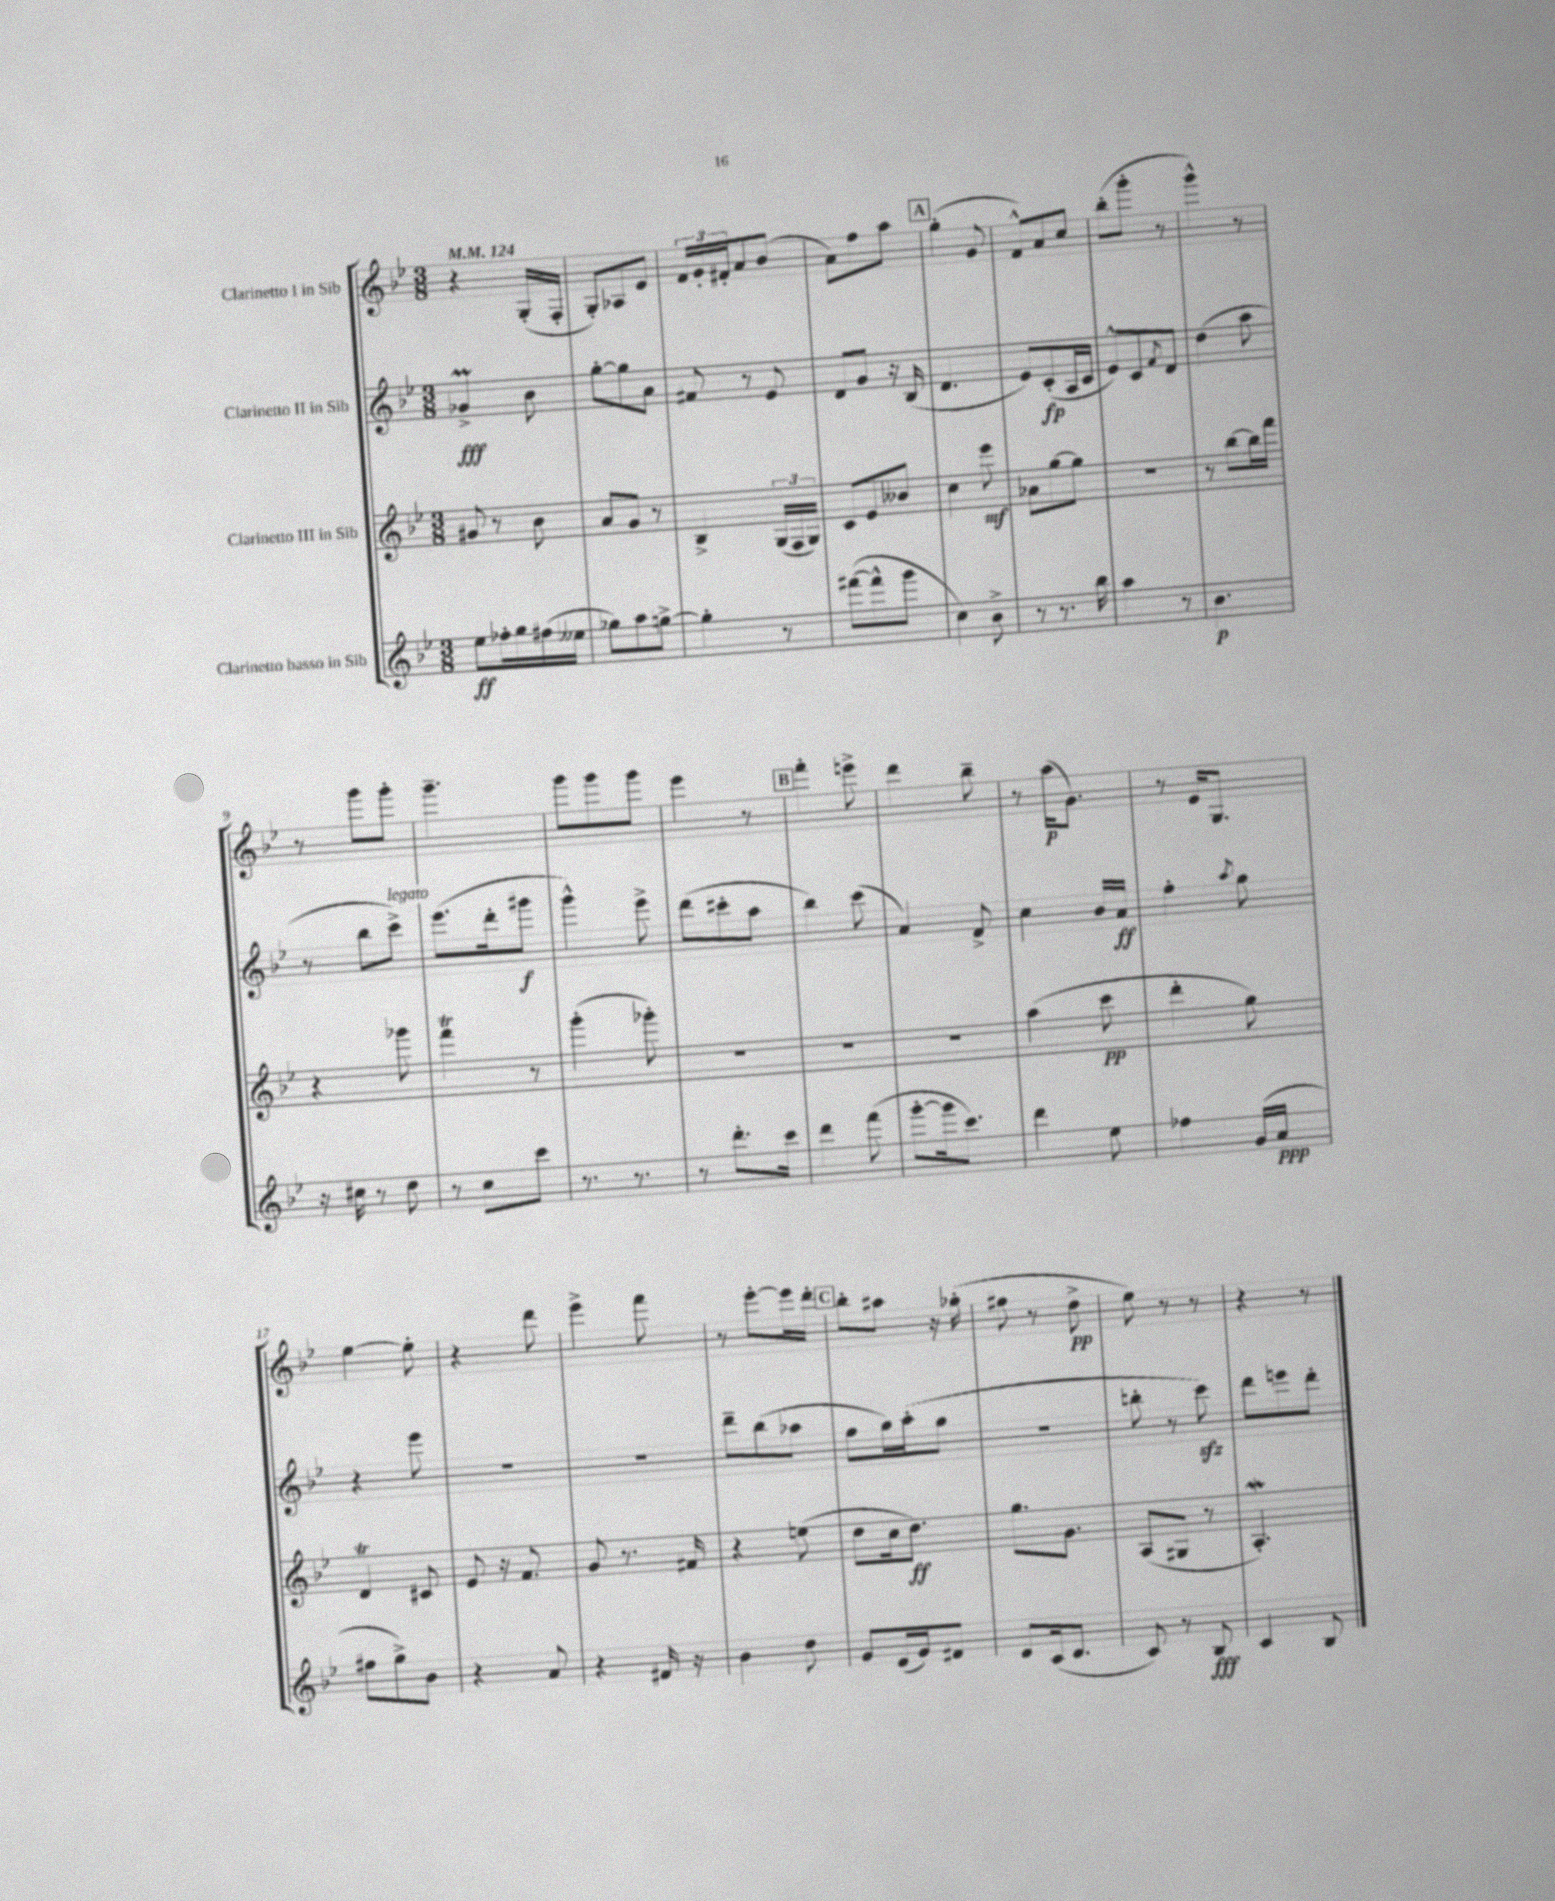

**kern	**kern	**kern	**kern
*staff4	*staff3	*staff2	*staff1
*clefG2	*clefG2	*clefG2	*clefG2
*k[b-e-]	*k[b-e-]	*k[b-e-]	*k[b-e-]
*M3/8	*M3/8	*M3/8	*M3/8
*MM124	*MM124	*MM124	*MM124
8ee-	8g#	4g-^	4r
16ff-'	8r	.	.
16gg	.	.	.
(16ff#	8b-	8b-	(16G'
16ee--	.	.	16F'
=	=	=	=
8gg-)	8a	[8gg'	8G')
8aa	8g	8gg]	8A-
[8gg^	8r	8a	8e-
=	=	=	=
4gg']	4B-^	8f#	24f
.	.	.	24g'
.	.	.	24f#'
.	.	8r	8a
8r	(24G	8e-	(8b-
.	24F	.	.
.	24G)	.	.
=	=	=	=
([8fff#	8c	8d	8a)
8fff#^^]	8e-	8g	8ff
8ggg	8b--	16r	8aa
.	.	(16B-	.
=	=	=	=
4cc)	4cc	4.d	(4gg'
8b-^	8eee-	.	8g
=	=	=	=
8r	8a-	8e-)	8f^^)
8.r	[8gg	(8c'	8a
.	8gg]	16A	8cc
16bb-	.	16c	.
=	=	=	=
4aa	4.r	8e-^^)	(8bb-'
.	.	8c	8ggg'
.	.	8qf	.
8r	.	8d	8r
=	=	=	=
4.b-	8r	(4dd	4ggg^^)
.	[8bb-	.	.
.	16bb-]	8aa	8r
.	16fff	.	.
=	=	=	=
16r	4r	8r	8r
16cc#	.	.	.
8r	.	8bb-	8ggg
8dd	8ggg-	8ccc^)	8ggg'
=	=	=	=
8r	4fff	(8.eee-	4.ggg~
8cc	.	.	.
.	.	16ddd'	.
8ccc	8r	8ggg#	.
=	=	=	=
8.r	(4ggg'	4ggg^^)	8ggg
.	.	.	8ggg
8.r	.	.	.
.	8ggg-')	8eee-^	8ggg
=	=	=	=
8r	4.r	(8ddd	4eee-
8.ddd'	.	8ccc#'	.
.	.	8aa	8r
16ccc	.	.	.
=	=	=	=
4ddd	4.r	4bb-)	4fff'
(8fff	.	(8ccc	8eee^
=	=	=	=
[8ggg'	4.r	4a)	4ddd
16ggg]	.	.	.
8.ccc)	.	.	.
.	.	8f^	8bb-~
=	=	=	=
4ddd	(4aa	4cc	8r
.	.	.	(16aa
.	.	.	8.g)
8ee-	8ccc	16b-	.
.	.	16a	.
=	=	=	=
4ff-	4ddd'	4ff'	8r
.	.	.	16e-
.	.	.	8.G
.	.	8qaa	.
(16g	8gg)	8gg	.
16a	.	.	.
=	=	=	=
8ff#	4d	4r	[4ee-
8gg^)	.	.	.
8b-	8c#	8eee-	8ee-']
=	=	=	=
4r	8e-	4.r	4r
.	16r	.	.
.	8.f	.	.
8a	.	.	8ddd
=	=	=	=
4r	8g	4.r	4eee-^
.	8.r	.	.
16f#	.	.	8fff
16r	16f#	.	.
=	=	=	=
4b-	4r	8ddd~	8r
.	.	(8bb-	[8eee-'
8dd	(8ee	8aa-	16eee-]
.	.	.	16ddd'
=	=	=	=
8g	8dd	8ff	8bb-'
(16e-	16cc	16gg)	8aa#
16g)	8.dd)	(16aa'	.
8f#	.	8gg	16r
.	.	.	(16gg-'
=	=	=	=
8e-	8.gg	4.r	8ff#
(16c	.	.	8r
8.d	8.g	.	.
.	.	.	8dd^
=	=	=	=
8c)	(8A	8bb'	8ee-)
8r	8G#	8r	8r
8B-	8r	8ccc)	8r
=	=	=	=
4c	4.A')	8ddd	4r
.	.	8eee	.
8B-	.	8ddd'	8r
==	==	==	==
*-	*-	*-	*-
